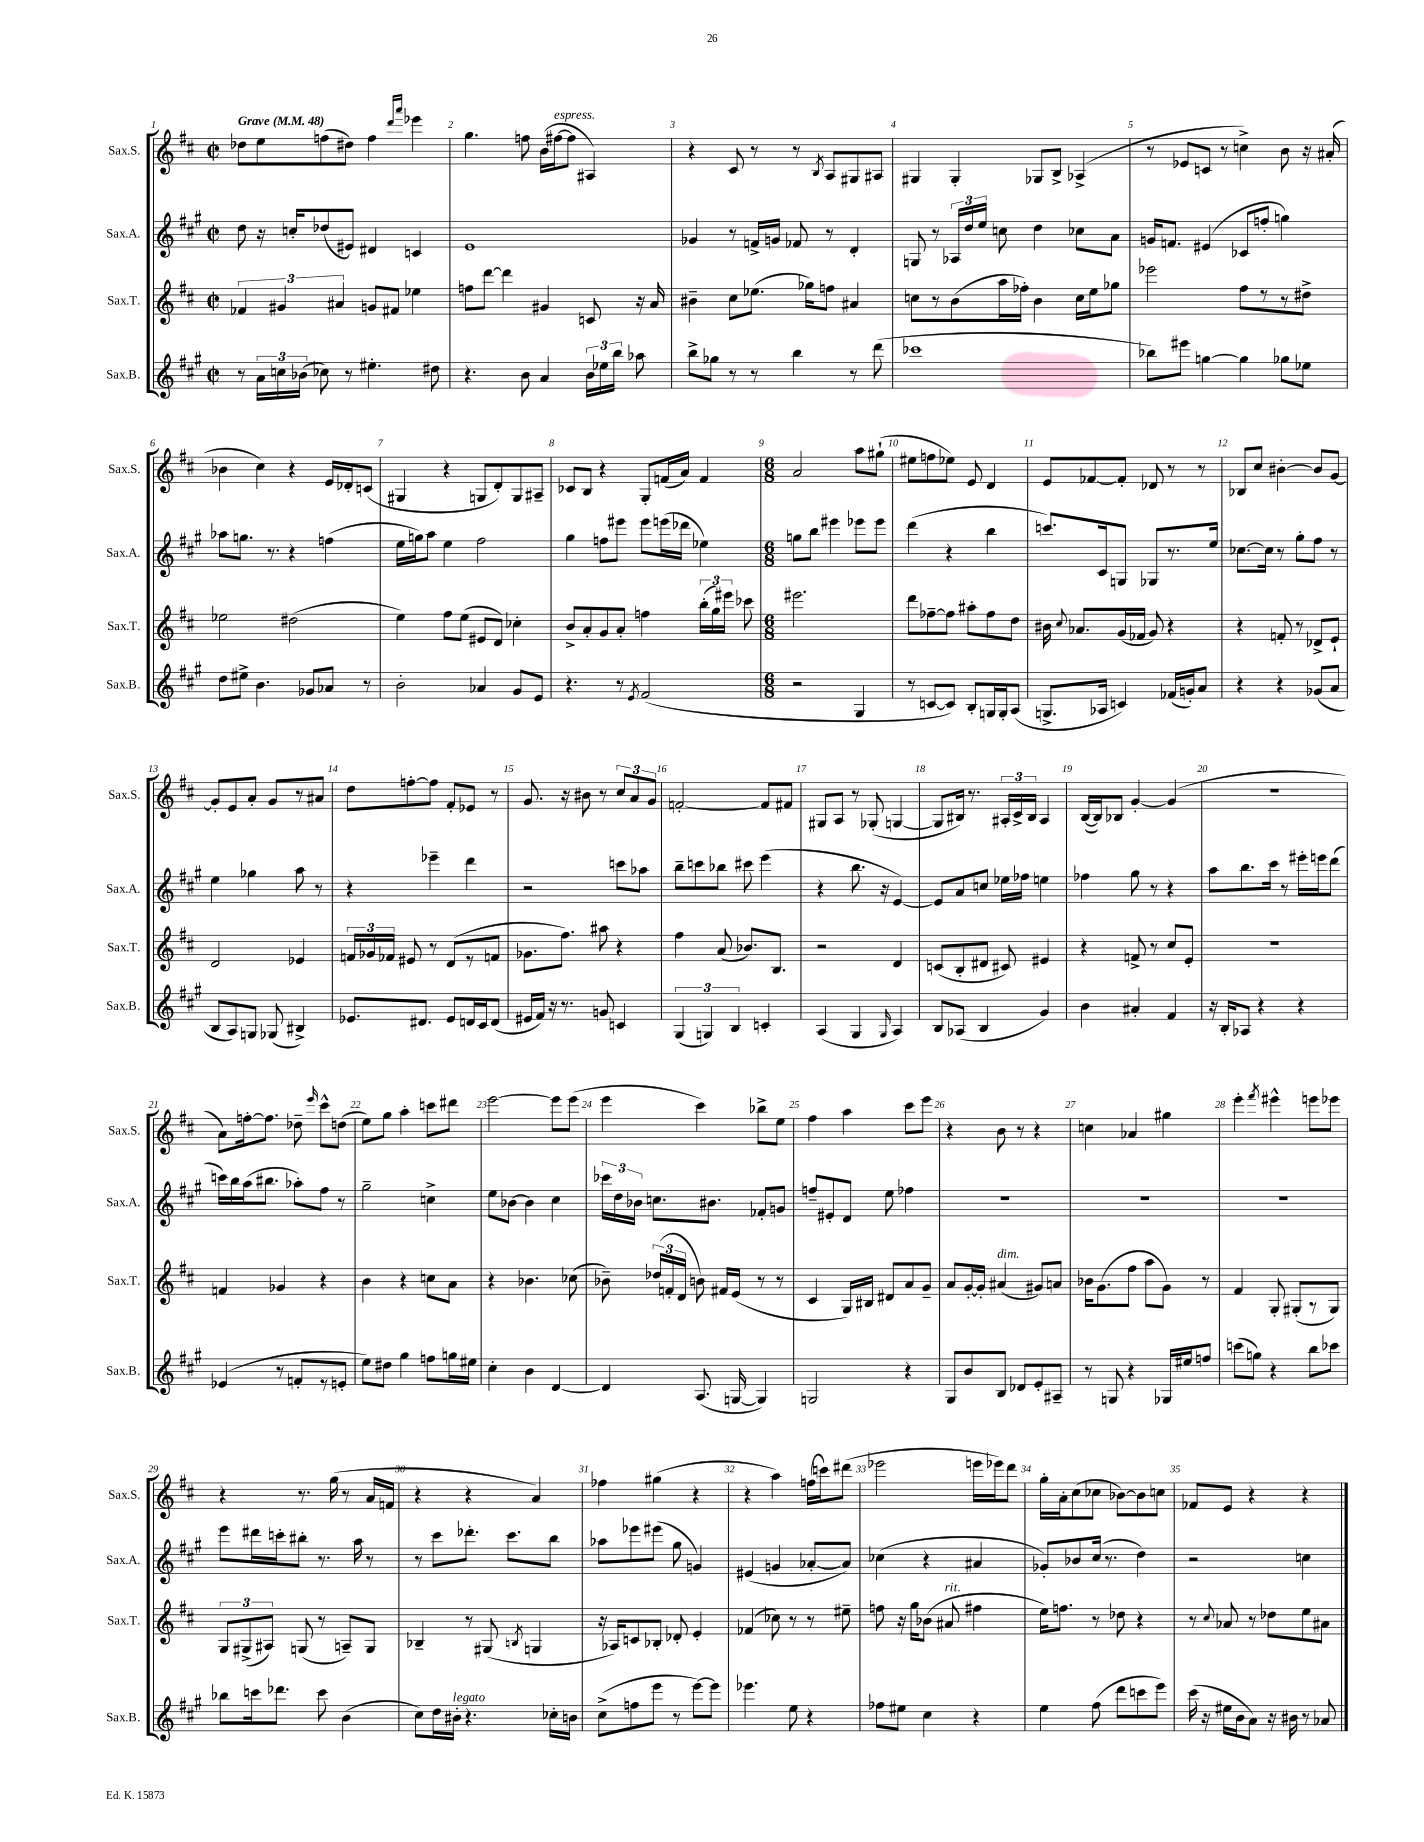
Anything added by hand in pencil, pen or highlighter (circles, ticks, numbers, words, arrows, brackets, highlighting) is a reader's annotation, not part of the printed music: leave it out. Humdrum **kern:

**kern	**kern	**kern	**kern
*part4	*part3	*part2	*part1
*staff4	*staff3	*staff2	*staff1
*I"Sax.B.	*I"Sax.T.	*I"Sax.A.	*I"Sax.S.
*I'Sax.B.	*I'Sax.T.	*I'Sax.A.	*I'Sax.S.
*clefG2	*clefG2	*clefG2	*clefG2
*k[f#c#g#]	*k[f#c#]	*k[f#c#g#]	*k[f#c#]
*M2/2	*M2/2	*M2/2	*M2/2
*met(c|)	*met(c|)	*met(c|)	*met(c|)
*MM48	*MM48	*MM48	*MM48
=1	=1	=1	=1
!	!	!	!LO:TX:a:B:t=Grave
8r	6f-X/	8dd\	8dd-X\L
24a\LL	.	16r	8ee\
24ccn\	6g#X/	.	.
.	.	16ccn'/KL	.
(24b-X\JJ	.	.	.
8cc-X\)	.	(8dd-X/	(8ffn\
.	6a#X/	.	.
8r	.	8e#X/J)	8dd#X\J)
4.ee#X'\	8gn/L	4d#X/	4ff\
.	8f#X/J	.	.
.	.	.	16qqddd/LL
.	.	.	16qqaaa/JJ
.	4ee-X\	4cn/	4eee-X\
8dd#X\	.	.	.
=2	=2	=2	=2
4.r	8ffn\L	1e	4.gg\
.	[8ddd\J	.	.
.	4ddd\]	.	.
8b\	.	.	8ffn\
4a/	4g#X/	.	(16b\LL
!	!	!	!LO:TX:a:i:t=espress.
.	.	.	[16ff#X\J
.	.	.	8ff#\J]
24b\LL	8cn/	.	4A#X/)
24ee-X\	.	.	.
24bb\JJ	.	.	.
8aa-X\	16r	.	.
.	16a/	.	.
=3	=3	=3	=3
8bb^\L	4b#X~\	4g-X/	4r
8gg-X\J	.	.	.
8r	8cc#\L	8r	8c#/
8r	(8.ee-X\J	16fn^/LL	8r
.	.	16gn/JJ	.
4bb\	.	8f-X/	8r
.	16gg-X\KL)	.	.
.	.	.	8qB/
.	8ffn\J	8r	8A/L
8r	4a#X/	4d'/	8G#X/
(8ddd\	.	.	8A#X/J
=4	=4	=4	=4
1ccc-X	8ccn\L	8Gn/	4G#X/
.	8r	8r	.
.	(8b\	24A-X/LL	4G#'/
.	.	24dd/	.
.	.	24ee/JJ	.
.	16aa\L	8ccn\	.
.	16ff-X'\JJ)	.	.
.	4b\	4dd\	8G-X/L
.	.	.	8B^/J
.	16cc\LL	8cc-X\L	(4A-X^/
.	16ee\J	.	.
.	8gg-X\J	8a\J	.
=5	=5	=5	=5
8bb-X\L)	2eee-X\	16gn/KL	8r
.	.	8.fn/J	.
8eee#X\J	.	.	8e-X/L
[4ggn\	.	(4e#X/	8cn/J
.	.	.	8r
4gg\]	8ff#\L	8c-X/L	4ccn^\)
.	8r	8ffn'/J	.
8gg-X\L	8r	4ggn\)	8b\
8ee-X\J	8dd#X^\J	.	16r
.	.	.	(16a#X'/
!!LO:LB:g=z
=6	=6	=6	=6
8dd\L	2ee-X\	8aa-X\L	4b-X\
8ee#X^\J	.	8.ggn\J	.
4.b\	.	.	4cc#\)
.	.	8.r	.
.	(2dd#X\	4r	4r
8g-X/L	.	.	.
8a-X/J	.	(4ffn\	16e/LL
.	.	.	16d-X'/J
8r	.	.	(8cn/J
=7	=7	=7	=7
2b'\	4ee\)	16ee\LL	4G#X/
.	.	16ggn\J)	.
.	.	8aa\J	.
.	8ff#\L	4ee\	4r
.	(8ee\J	.	.
4a-X/	8e#X/L	2ff#\	8Gn/L
.	8d/J)	.	8d'/)
8g#/L	4cc-X'\	.	8G/
8e/J	.	.	8A#X~/J
=8	=8	=8	=8
4.r	8b^/L	4gg#\	8c-X/L
.	8a'/	.	8B/J
.	8g/	8ffn\L	4r
8r	8a'/J	8eee#X\J	.
8qe/	.	.	.
(2f#/	4ffn\	8eee#\L	8G'/L
.	.	(16eeen\L	(16fn/L
.	.	16ddd-X\JJ	16a/JJ)
.	(24bb'\LL	4ee-X\)	4f/
.	24gg\)	.	.
.	24eee#X\JJ	.	.
.	8ccc-X\	.	.
=9	=9	=9	=9
*M6/8	*M6/8	*M6/8	*M6/8
2r	2.eee#X\	8ggn\L	2a/
.	.	8bb\J	.
.	.	4eee#X\	.
4G#/	.	8eee-X\L	8aa\L
.	.	8eee-\J	(8gg#X`\J
=10	=10	=10	=10
8r	8ddd\L	(4ddd\	8ee#X\L
[8cn/L	[8ff-X~\	.	8ffn\
8c/J])	8ff-\J]	4r	8ee-X\J)
8B'/L	8aa#X'\L	.	8e/
16Gn/L	8ff-\	4bb\	4d/
16G'/J	.	.	.
(8A/J	8dd\J	.	.
=11	=11	=11	=11
8.Gn^/L	16b#X\	8.cccn/L)	8e/L
.	8qqcc#/	.	.
.	8.a-X/L	.	.
.	.	.	[8f-X/
16A-X/Jk	.	16c#/k	.
4cn/)	(16g/L	8Gn/J	8f-'/J]
.	16f-X/JJ	.	.
.	8g/)	8G-X/L	8d-X/
(16f-X/LL	4r	8.r	8r
16gn'/J)	.	.	.
8a/J	.	.	8r
.	.	16ee/Jk	.
=12	=12	=12	=12
4r	4r	[8.cc-X\L	8B-X/L
.	.	.	8cc#/J
.	.	16cc-\Jk]	.
4r	8fn'/	8r	[4b#X'\
.	8r	8gg#'\L	.
(8g-X/L	8d-X^/L	8ff#\J	8b#/L]
8a/J	8e`/J	8r	[8g/J
!!LO:LB:g=z
=13	=13	=13	=13
8B/L	2d/	4ee\	8g'/L]
8A/)	.	.	8e/
8Gn/J	.	4gg-X\	8a'/J
(8G-X/	.	.	8g/L
4B#X^/)	4e-X/	8aa\	8r
.	.	8r	8a#X/J
=14	=14	=14	=14
8.e-X/L	24fn/LL	4r	8dd\L
.	24g-X/	.	.
.	24f-X/JJ	.	.
.	8e#X/	.	[8ffn'\
8.d#X/J	.	.	.
.	8r	4eee-X~\	8ff\J]
8e-/L	(8d/L	.	8f#'/L
16dn/L	8r	4ddd\	8e-X/J
16c#/J	.	.	.
(8d/J	8fn/J	.	8r
=15	=15	=15	=15
16e#X/LL	8.g-X\L	2r	8.g/
16f#/JJ)	.	.	.
16r	.	.	.
8.r	8.ff#\J)	.	16r
.	.	.	8b#X\
8gn/	8aa#X\	.	8r
4cn/	4r	8cccn\L	12cc#/L
.	.	.	12a/
.	.	8aa-X\J	.
.	.	.	12g/J
=16	=16	=16	=16
(6G#/	4ff#\	8bb~\L	[2fn'/
.	.	8cccn\	.
6Gn/)	.	.	.
.	(8a/	8bb-X\J	.
6B/	.	.	.
.	8.b-X/L)	8ccc#X\	.
4cn'/	.	(4eee\	8f/L]
.	8.B/J	.	.
.	.	.	8f#X/J
=17	=17	=17	=17
(4A/	2r	4r	8G#X/L
.	.	.	8A/J
4G#/	.	8.bb\	8r
.	.	.	(8G-X'/
.	.	16r	.
16qqG#/	.	.	.
4A/)	4d/	[4e/)	[4Gn/
=18	=18	=18	=18
8B/L	(8cn/L	8e/L]	8G/L]
(8A-X/J	8B'/	8a/	16B#X/Jk)
.	.	.	8.r
4B/	8d#X/J	8ccn/J	.
.	8c#X/)	16ee-X\LL	24A#X'/LL
.	.	.	24c#^/
.	.	16ff-X\JJ	.
.	.	.	24B#/JJ
4g#/)	4e#X/	4een\	4A#/
=19	=19	=19	=19
4b\	4r	4ff-X\	([16B/LL
.	.	.	16B/J])
.	.	.	8B-X/J
4a#X'/	8fn^/	8gg#\	[4g'/
.	8r	8r	.
4f#/	8cc#/L	4r	(4g/]
.	8e'/J	.	.
=20	=20	=20	=20
16r	2.r	8aa\L	2.r
16B'/KL	.	.	.
8A-X/J	.	8.bb\	.
4r	.	.	.
.	.	16ccc#\Jk	.
.	.	8r	.
4r	.	16eee#X'\LL	.
.	.	16eeen\J	.
.	.	(8ddd\J	.
!!LO:LB:g=z
=21	=21	=21	=21
(4e-X/	4fn/	16cccn\LL)	8a\L)
.	.	16bb\	.
.	.	(16aa\J	[16ffn'\k
.	.	8.bb#X\J	8.ff\J]
8r	4g-X/	.	.
8fn'/L	.	8aa-X'\L)	8dd-X~\
.	.	.	16qqeee/
8r	4r	8ff#\J	8ccc#^^\L
8en'/J	.	8r	(8ddn\J
=22	=22	=22	=22
8ee\L)	4b\	2gg#~\	8ee\L)
8dd#X\J	.	.	8gg\J
4gg#\	4r	.	4aa'\
8ffn\L	8ccn\L	4ccn^\	8cccn\L
16ggn\L	8a\J	.	8ddd#X\J
16ee#X\JJ	.	.	.
=23	=23	=23	=23
4cc#'\	4r	8ee\L	[2eee\
.	.	[8b-X\J	.
4b\	4.b-X\	4b-\]	.
[4d/	.	4cc#\	8eee\L]
.	(8cc-X\	.	(8eee\J
=24	=24	=24	=24
4d/]	8b-X~\)	24ccc-X\LL	4eee\
.	.	24dd\	.
.	.	24b-X\JJ	.
.	(24dd-X/LL	8.ccn\L	.
.	24fn'/	.	.
.	24d/JJ	.	.
(8.A/	8bn\)	.	4ccc#\)
.	.	8.b#X\J	.
.	16f#X/LL	.	.
[16Gn/	(16e/JJ	.	.
4G/])	8r	8f-X'/L	8bb-X^\L
.	8r	8gn/J	8ee\J
=25	=25	=25	=25
2Gn/	4c#/	8ffn~/L	4ff#\
.	.	8e#X'/	.
.	16G/LL)	8d/J	4aa\
.	16B#X/JJ	.	.
.	8d#X/L	8ee\	.
4r	8a/	4ff-X\	8ccc#\L
.	8g~/J	.	8eee\J
=26	=26	=26	=26
8G#/L	8a/L	2.r	4r
8b/	[16g'/L	.	.
.	16g'/JJ]	.	.
!	!LO:TX:a:i:t=dim.	!	!
8B/J	(4a#X/	.	8b\
8d-X/L	.	.	8r
8e'/	8g#X/L)	.	4r
8A#X~/J	8an/J	.	.
=27	=27	=27	=27
8r	16b-X\KL	2.r	4ccn\
.	(8.g\	.	.
8Gn/	.	.	.
4r	8ff#\J	.	4a-X/
.	8aa\L	.	.
16G-X/LL	8g\J)	.	4gg#X\
16ee#X/J	.	.	.
8ffn/J	8r	.	.
=28	=28	=28	=28
(8cccn\L	4f#/	2.r	4eee'\
8ggn\J)	.	.	.
.	.	.	8qfff#/
4r	8G'/	.	4eee#X^^\
.	(8G#X'/L	.	.
8bb\L	8r	.	8eeen\L
8ccc-X\J	8G#/J)	.	8eee-X\J
!!LO:LB:g=z
=29	=29	=29	=29
8bb-X\L	12G/L	8eee\L	4r
.	(12G#X^/	.	.
16cccn\k	.	16ddd#X\L	.
.	12A#X/J)	.	.
8.ddd-X\J	.	16cccn'\J	.
.	(8Gn/	8bb#X'\J	8.r
8ccc\	8r	8.r	.
.	.	.	(16gg\
(4b\	8An~/L)	.	8r
.	.	16aa\	.
.	8G/J	8r	16a/LL
.	.	.	16fn/JJ
=30	=30	=30	=30
8cc#\L)	4B-X~/	8r	4r
16dd\L	.	8ccc#\L	.
!LO:TX:a:i:t=legato	!	!	!
16b#X'\JJ	.	.	.
4.r	8r	8.ddd-X'\J	4r
.	(8G#X/	.	.
.	.	8.ccc#\L	.
.	8qBn/	.	.
.	4Gn/	.	4a/)
16cc-X'\LL	.	8bb\J	.
16bn\JJ	.	.	.
=31	=31	=31	=31
(8cc#^\L	16r	8aa-X\L	4ff-X\
.	16A-X/KL)	.	.
8ffn\	8cn/	8eee-X\	.
8eee\J	8B-X'/J	(8eee#X\J	(4gg#X\
8r	8d-X'/	8gg#\	.
[8eee\L)	4e'/	4gn/)	4r
8eee\J]	.	.	.
=32	=32	=32	=32
4.eee-X\	(4f-X/	(4e#X/	4r
.	8cc-X\)	4gn/	4aa\)
8ee\	8r	.	.
4r	8r	[8a-X'/L	(16ffn\LL
.	.	.	16cccn\J)
.	8ee#X~\	8a-/J])	(8ddd#X\J
=33	=33	=33	=33
8ff-X\L	8ffn\	(4cc-X\	2eee-X\
8ee#X\J	16r	.	.
.	16gg\KL	.	.
4cc#\	(8b-X\J	4r	.
!	!LO:TX:a:i:t=rit.	!	!
.	8a#X/	.	.
4r	4ff#X\	4a#X/	16eeen\LL
.	.	.	16eee-X\J)
.	.	.	8ddd\J
=34	=34	=34	=34
4ee\	16ee\KL)	8g-X'/L)	16gg'\LL
.	8.ffn\J	.	16a'\J
.	.	8b-X/	(8cc#\
(8ff#\	8r	(16cc#/Jk	8cc-X\J
.	.	8.r	.
8ddd\L	8dd-X\	.	[8b-X\L)
8cccn\	4r	4dd\)	8b-\]
8eee\J)	.	.	8ccn\J
=35	=35	=35	=35
(16ccc#\	8r	2r	8f-X/L
16r	.	.	.
.	8qqcc#/	.	.
16ee#X\LL	8a-X/	.	8e/J
16b\J	.	.	.
8a\J)	8r	.	4r
16r	8dd-X\L	.	.
16b#X\	.	.	.
8r	8ee\	4ccn\	4r
8a-X/	8a#X\J	.	.
==	==	==	==
*-	*-	*-	*-
